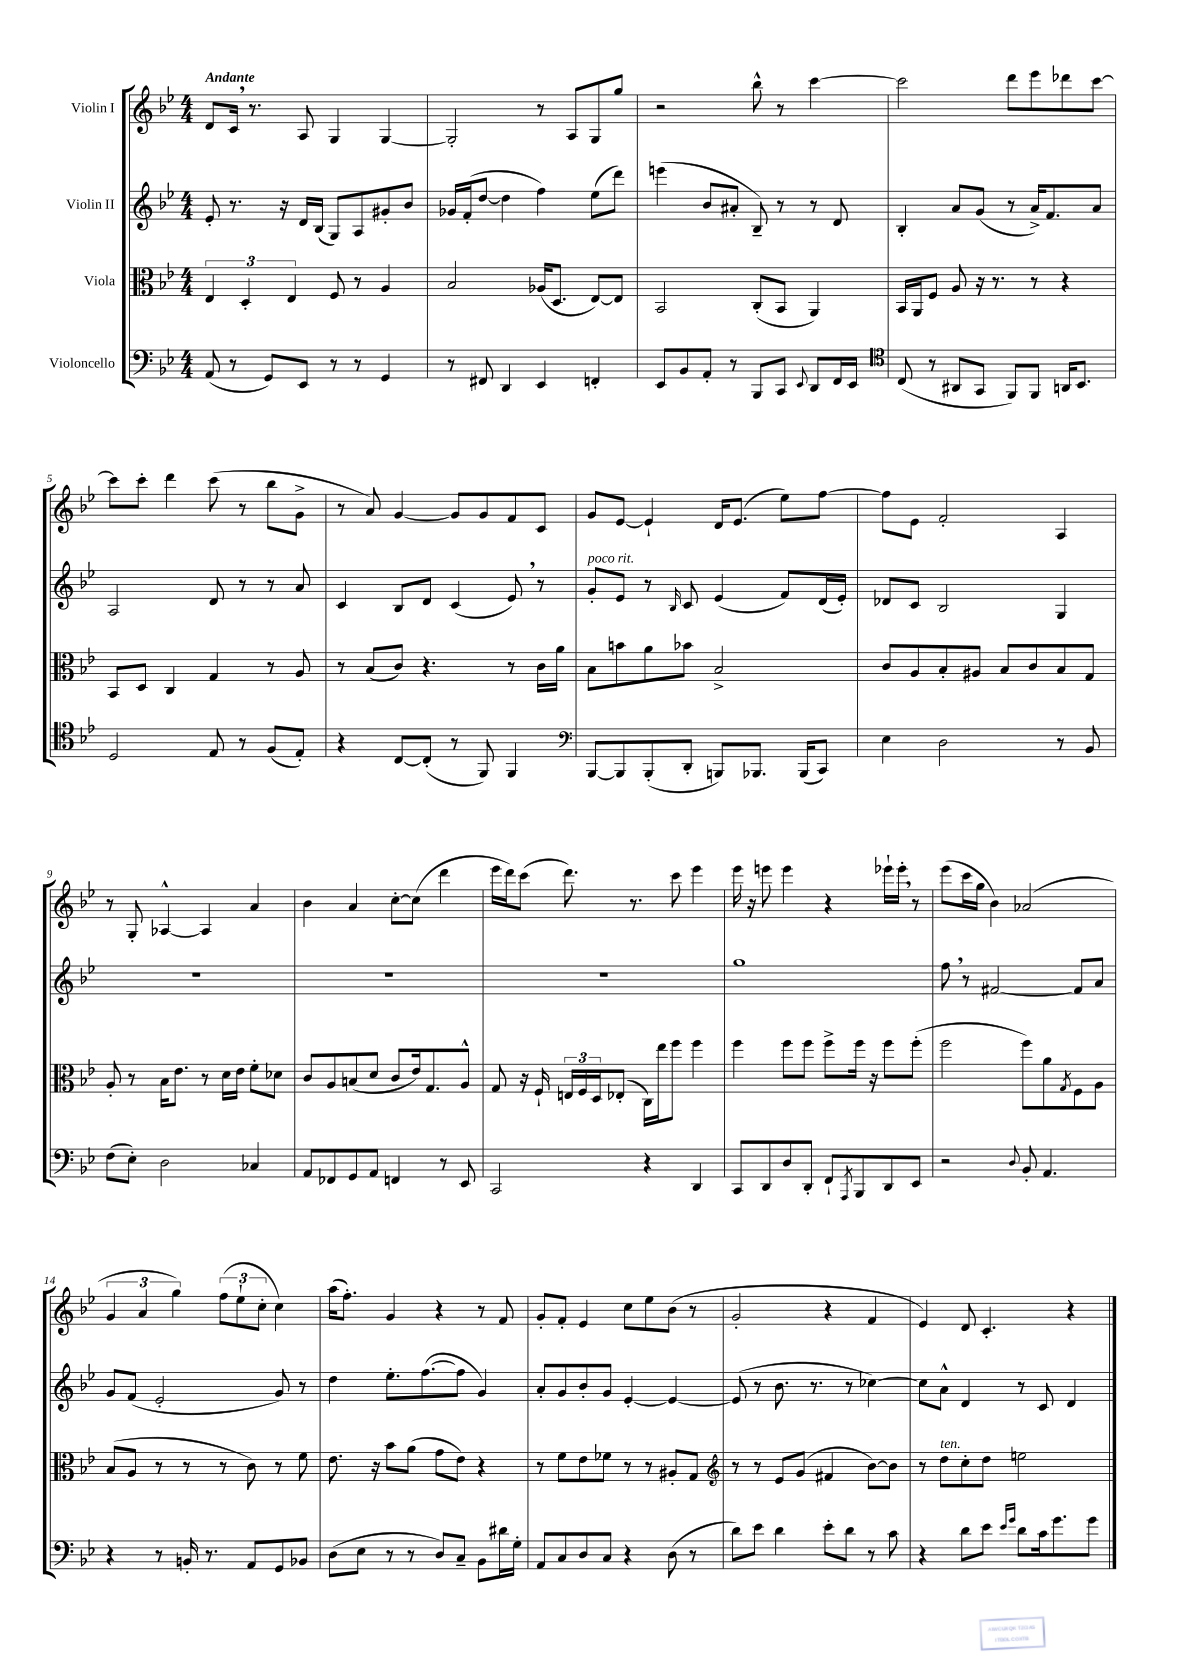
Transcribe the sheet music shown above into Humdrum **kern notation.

**kern	**kern	**kern	**kern
*staff4	*staff3	*staff2	*staff1
*clefF4	*clefC3	*clefG2	*clefG2
*k[b-e-]	*k[b-e-]	*k[b-e-]	*k[b-e-]
*M4/4	*M4/4	*M4/4	*M4/4
(8AA	6E-	8e-'	8d
8r	.	8.r	16c
.	6D'	.	.
.	.	.	8.r
8GG)	.	.	.
.	.	16r	.
.	6E-	.	.
8EE-	.	16d	8A
.	.	(16B-	.
8r	8F	8G)	4G
8r	8r	8A	.
4GG	4A	8g#'	[4G
.	.	8b-	.
=	=	=	=
8r	2B-	16g-	2G']
.	.	(16f'	.
8FF#	.	[8dd	.
4DD	.	4dd]	.
4EE-	(16A-	4ff)	8r
.	8.D	.	.
.	.	.	8A
4FF'	[8E-)	(8ee-	8G
.	8E-]	8ddd)	8gg
=	=	=	=
8EE-	2BB-	(4eee	2r
8BB-	.	.	.
8AA'	.	8b-	.
8r	.	8a#'	.
8BBB-	(8C'	8B-~)	8bb-^^
8CC	8BB-	8r	8r
8qqEE-	.	.	.
8DD	4AA)	8r	[4ccc
16FF	.	8d	.
16EE-	.	.	.
=	=	=	=
*clefC4	*	*	*
(8C	16BB-	4B-'	2ccc]
.	16AA	.	.
8r	8F	.	.
8AA#	8A	8a	.
8GG	16r	(8g	.
.	8.r	.	.
8FF)	.	8r	8ddd
8FF	8r	16a^)	8eee-
.	.	8.f	.
16AA	4r	.	8ddd-
8.BB-	.	.	.
.	.	8a	[8ccc
=	=	=	=
2D	8BB-	2A	8ccc]
.	8D	.	8ccc'
.	4C	.	4ddd
8E-	4G	8d	(8ccc
8r	.	8r	8r
(8F	8r	8r	8bb-
8E-')	8A	8a	8g^
=	=	=	=
4r	8r	4c	8r
.	(8B-	.	8a)
[8C	8c)	8B-	[4g
(8C']	4.r	8d	.
8r	.	(4c	8g]
8FF)	.	.	8g
4FF	8r	8e-)	8f
.	16c	8r	8c
.	16a	.	.
=	=	=	=
*clefF4	*	*	*
[8BBB-	8B-	8g'	8g
8BBB-]	8b	8e-	[8e-
(8BBB-'	8a	8r	4e-`]
.	.	16qqB-	.
8DD'	8b-	8c	.
8BBB)	2B-^	(4e-	16d
.	.	.	(8.e-
8.BBB-	.	.	.
.	.	8f)	8ee-)
(16BBB-	.	.	.
8CC)	.	(16d	[8ff
.	.	16e-')	.
=	=	=	=
4E-	8c	8d-	8ff]
.	8A	8c	8e-
2D	8B-'	2B-	2f'
.	8A#	.	.
.	8B-	.	.
.	8c	.	.
8r	8B-	4G	4A
8BB-	8G	.	.
=	=	=	=
(8F	8A'	1r	8r
8E-')	8r	.	8G'
2D	16B-	.	[4A-^^
.	8.e-	.	.
.	8r	.	4A-]
.	16d	.	.
.	16e-	.	.
4C-	8f'	.	4a
.	8d-	.	.
=	=	=	=
8AA	8c	1r	4b-
8FF-	8A	.	.
8GG	(8B	.	4a
8AA	8d	.	.
4FF	8c	.	[8cc'
.	16e-)	.	(8cc]
.	8.G	.	.
8r	.	.	4ddd
8EE-	8A^^	.	.
=	=	=	=
2CC	8G	1r	16eee-
.	.	.	16ddd)
.	16r	.	(8ccc
.	16F`	.	.
.	24E	.	8.ddd)
.	24F	.	.
.	24D	.	.
.	(8E-'	.	.
.	.	.	8.r
4r	16C)	.	.
.	16ee-	.	.
.	8ff	.	8ccc
4DD	4ff	.	4eee-
=	=	=	=
8CC	4ff	1gg	16eee-
.	.	.	16r
8DD	.	.	8eee
8D	8ff	.	4eee
8DD'	8ff	.	.
8FF`	8ff^	.	4r
8qAAA	.	.	.
8BBB-	16ff	.	.
.	16r	.	.
8DD	8ff	.	16eee-`
.	.	.	16eee-'
8EE-	(8ff'	.	8r
=	=	=	=
2r	2ff	8ff	(8eee-
.	.	8r	16ccc
.	.	.	16gg
.	.	[2f#	4b-)
8qqD	.	.	.
8BB-'	8ff)	.	(2a-
4.AA	8a	.	.
.	8qG	.	.
.	8F	8f#]	.
.	8A	8a	.
=	=	=	=
4r	(8B-	8g	6g
.	8A	(8f	.
.	.	.	6a
8r	8r	2e-'	.
.	.	.	6gg)
16BB'	8r	.	.
8.r	.	.	.
.	8r	.	(12ff
.	.	.	12ee-`
8AA	8c)	.	.
.	.	.	12cc'
8GG	8r	8g)	4cc)
8BB-	8f	8r	.
=	=	=	=
(8D	8.e-	4dd	(16aa
.	.	.	8.ff')
8E-	.	.	.
.	16r	.	.
8r	8b-	8.ee-'	4g
8r	(8a	.	.
.	.	([8.ff	.
8D)	8g	.	4r
8C~	8e-)	8ff]	.
8BB-	4r	4g)	8r
16d#	.	.	8f
16G'	.	.	.
=	=	=	=
8AA	8r	8a'	8g'
8C	8f	8g	8f'
8D	8e-	8b-'	4e-
8C	8f-	8g	.
4r	8r	[4e-'	8cc
.	8r	.	8ee-
(8D	8A#'	4e-_	(8b-
8r	8G	.	8r
=	=	=	=
*	*clefG2	*	*
8d)	8r	(8e-]	2g'
8e-	8r	8r	.
4d	8e-	8.b-	.
.	(8g	.	.
.	.	8.r	.
8e-'	4f#	.	4r
8d	.	8r	.
8r	[8b-)	[4cc-)	4f
8c	8b-]	.	.
=	=	=	=
4r	8r	8cc-]	4e-)
.	8dd	8a^^	.
8d	8cc'	4d	8d
8e-	8dd	.	4.c'
16qqe-	.	.	.
16qqg	.	.	.
8d	2ee	8r	.
16c	.	8c	.
8.g	.	.	.
.	.	4d	4r
8g	.	.	.
==	==	==	==
*-	*-	*-	*-
